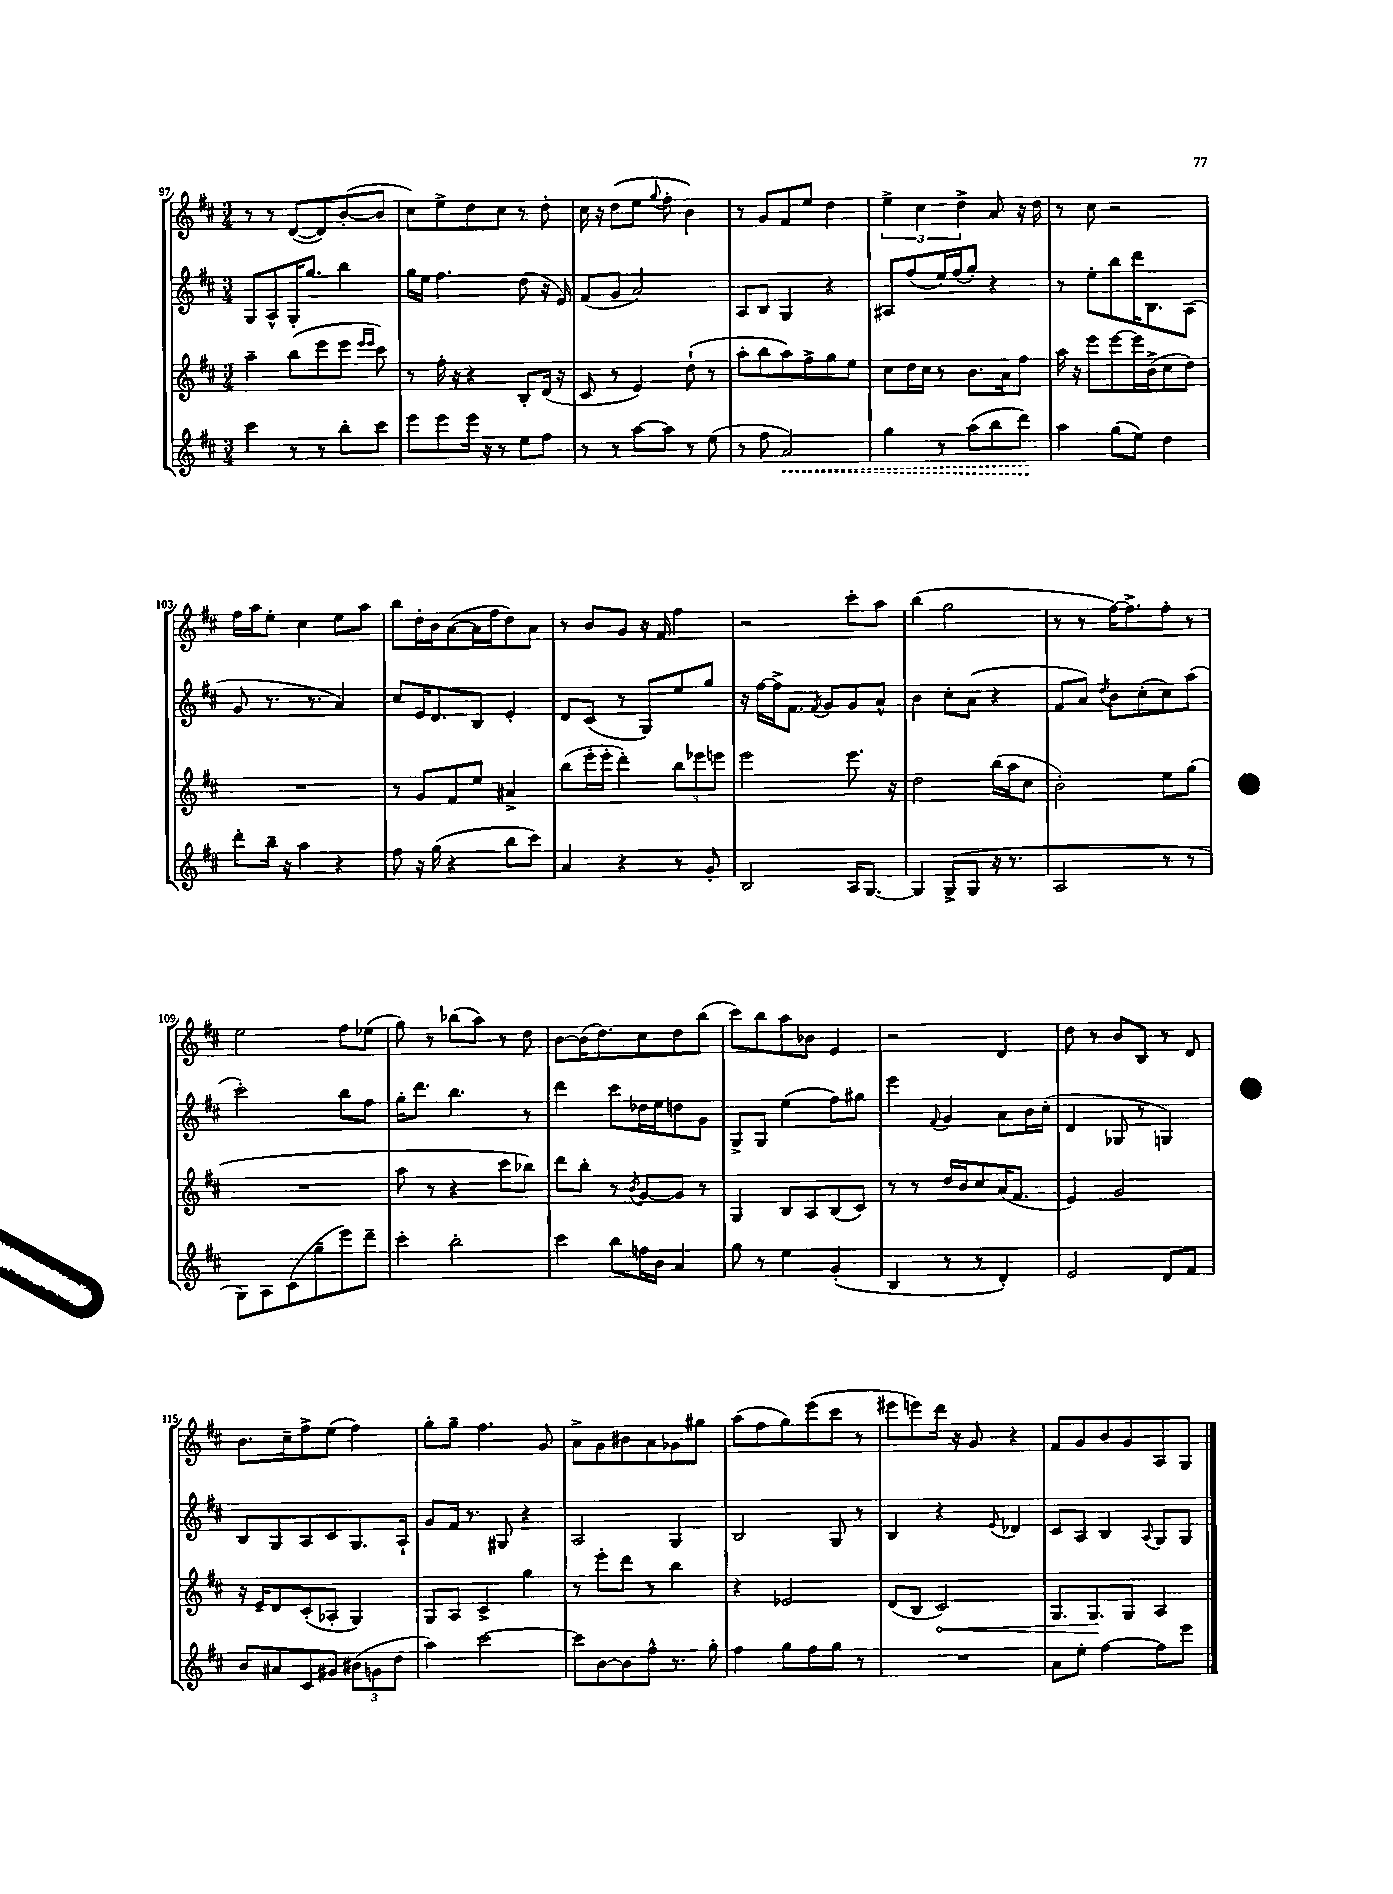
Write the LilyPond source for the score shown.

<<
\new StaffGroup <<
\new Staff = "s0" {
    \clef treble \key d \major \numericTimeSignature \time 3/4
    \autoBeamOff r8 r8 d'8[~( d'8) b'8~-.( b'8] |
    cis''8[) e''8-> d''8 cis''8] r8 d''8-. |
    cis''16 r16 d''8[( e''8] \appoggiatura { g''8 } fis''8-. b'4) |
    r8 g'8[ fis'8 e''8] d''4 |
    \tuplet 3/2 { e''4-> cis''4 d''4-> } a'8 r16 d''16 |
    r8 cis''8 r2 |
    fis''16[ a''16 e''8]-. cis''4 e''8[ a''8] |
    b''8[ d''16-. b'16 a'8~( a'16 fis''16 d''8) a'8] |
    r8 b'8[ g'8] r16 fis'16 fis''4 |
    r2 cis'''8[-. a''8] |
    b''4( g''2 |
    r8 r8 fis''16[~) fis''8.-> fis''8]-. r8 |
    e''2 fis''8[ ees''8]( |
    g''8) r8 bes''8[( a''8]) r8 d''8 |
    b'8[~ b'16( d''8.) cis''8 d''8 b''8]( |
    cis'''8[) b''8 a''8 bes'8] e'4 |
    r2 d'4 |
    d''8 r8 b'8[ b8] r8 d'8 |
    b'8.[ cis''16-- fis''8-> e''8]( fis''4) |
    g''8[-. g''8]-- fis''4. g'8 |
    a'8[-> g'8 bis'8 a'8 ges'8 gis''8] |
    a''8[( fis''8 g''8) e'''8( cis'''8] r8 |
    eis'''8[ e'''8) d'''16] r16 g'8 r4 |
    fis'8[ g'8 b'8 g'8 a8 g8] \bar "|." |
}
\new Staff = "s1" {
    \clef treble \key d \major \numericTimeSignature \time 3/4
    \autoBeamOff g8[ a8-^ g16-. g''8.] b''4 |
    g''16[ e''16] fis''4. d''8( r16 e'16) |
    fis'8[( g'8] a'2) |
    a8[ b8] g4 r4 |
    ais8[ fis''8( e''16) fis''16( g''8]-.) r4 |
    r8 e''8[-. b''8 d'''16 b8. a8]( |
    g'8 r8. r8. a'4) |
    cis''8[ e'16 d'8. b8] e'4-. |
    d'8[ cis'8]( r8 g8[) e''8 g''8] |
    r16 fis''16[~ fis''16-> fis'8.] \acciaccatura { fis'8 } g'8[ g'8 a'8]-^ |
    b'4 cis''8[-. a'8]( r4 |
    fis'8[ a'8]) \acciaccatura { d''8 } b'8[ cis''8-.( cis''8) a''8]( |
    cis'''2-.) b''8[ fis''8] |
    g''16[-. d'''8.] b''4. r8 |
    d'''4 cis'''8[ des''16 e''16 d''8 g'8] |
    g8[-> g8] e''4( fis''8[) gis''8] |
    e'''4 \appoggiatura { fis'8 } g'4 a'8[ b'16 cis''16]-.( |
    d'4 ges8 r8 g4) |
    b8[ g8 a8 cis'8 g8. a16]-! |
    g'8[ fis'16] r8. gis8 r4 |
    a2 g4 |
    b2 g8 r8 |
    b4 r4 \appoggiatura { e'8 } des'4 |
    cis'8[ a8] b4 \appoggiatura { a8 } g8[ g8] \bar "|." |
}
\new Staff = "s2" {
    \clef treble \key d \major \numericTimeSignature \time 3/4
    \autoBeamOff a''4-- b''8[( e'''8 e'''8] \grace { e'''16[ e'''16] } cis'''8) |
    r8 fis''16-. r16 r4 b8[-. d'16]( r16 |
    cis'8 r8 e'4) d''8-!( r8 |
    a''8[-. b''8 a''8) fis''8-> g''8 e''8] |
    cis''8[ d''16 cis''16] r8 b'8.[ a'16 fis''8] |
    a''16 r16 e'''8[ e'''8~ e'''16 b'16->( cis''8 d''8]) |
    R2. |
    r8 g'8[ fis'8 e''8] ais'4-> |
    b''8[( e'''16-. e'''16]-. d'''4-.) \tuplet 3/2 { b''8[ ees'''8 e'''8] } |
    e'''2 e'''8. r16 |
    d''2 b''16[( a''16 cis''8] |
    b'2-.) e''8[ g''8]( |
    R2. |
    a''8 r8 r4 cis'''8[ bes''8]) |
    d'''8[ b''8]-. r8 \acciaccatura { b'8 } g'8[~ g'8] r8 |
    g4 b8[ a8 b8( cis'8]) |
    r8 r8 d''16[ b'16 cis''8 a'16( fis'8.] |
    e'4) g'2 |
    r16 e'16[-- d'8 cis'8-.( aes8]-. g4) |
    g8[ a8] cis'4-> g''4 |
    r8 e'''8[-. d'''8] r8 b''4 |
    r4 ees'2 |
    d'8[( b8] \once \override Hairpin.circled-tip = ##t cis'2\<) |
    g8.[ g8.\! g8] a4 \bar "|." |
}
\new Staff = "s3" {
    \clef treble \key d \major \numericTimeSignature \time 3/4
    \autoBeamOff cis'''4 r8 r8 b''8[-. cis'''8] |
    e'''8[ e'''8 e'''16] r16 r8 e''8[ fis''8] |
    r8 r8 a''8[~ a''8] r8 e''8( |
    r8 fis''8 \once \override Hairpin.style = #'dashed-line a'2\<) |
    g''4 r8 a''8[( b''8 d'''8]\!) |
    a''4 g''8[( e''8]) d''4 |
    d'''8[-. b''16]-- r16 a''4 r4 |
    fis''8 r16 g''16( r4 b''8[ cis'''8]) |
    a'4 r4 r8 g'8-. |
    b2 a16[ g8.]~ |
    g4 g8[->( g8] r16 r8. |
    a2 r8 r8 |
    g8[) a8 cis'8( g''8-- e'''8) d'''8]-- |
    cis'''4-. b''2-. |
    cis'''4 b''8[ f''16 b'16] a'4 |
    g''8 r8 e''4 g'4-.( |
    b4 r8 r8 d'4-.) |
    e'2 d'8[ fis'8] |
    b'8[ ais'8 cis'8 gis'8] \tuplet 3/2 { bis'8[( g'8 d''8] } |
    a''4) cis'''2~ |
    cis'''8[ b'8~ b'8 fis''8]-^ r8. g''16-. |
    fis''4 g''8[ fis''8 g''8] r8 |
    R2. |
    a'8[ e''8]-. fis''4~ fis''8[ e'''8] \bar "|." |
}
>>
>>
\layout { \context { \Score currentBarNumber = #97 } }
